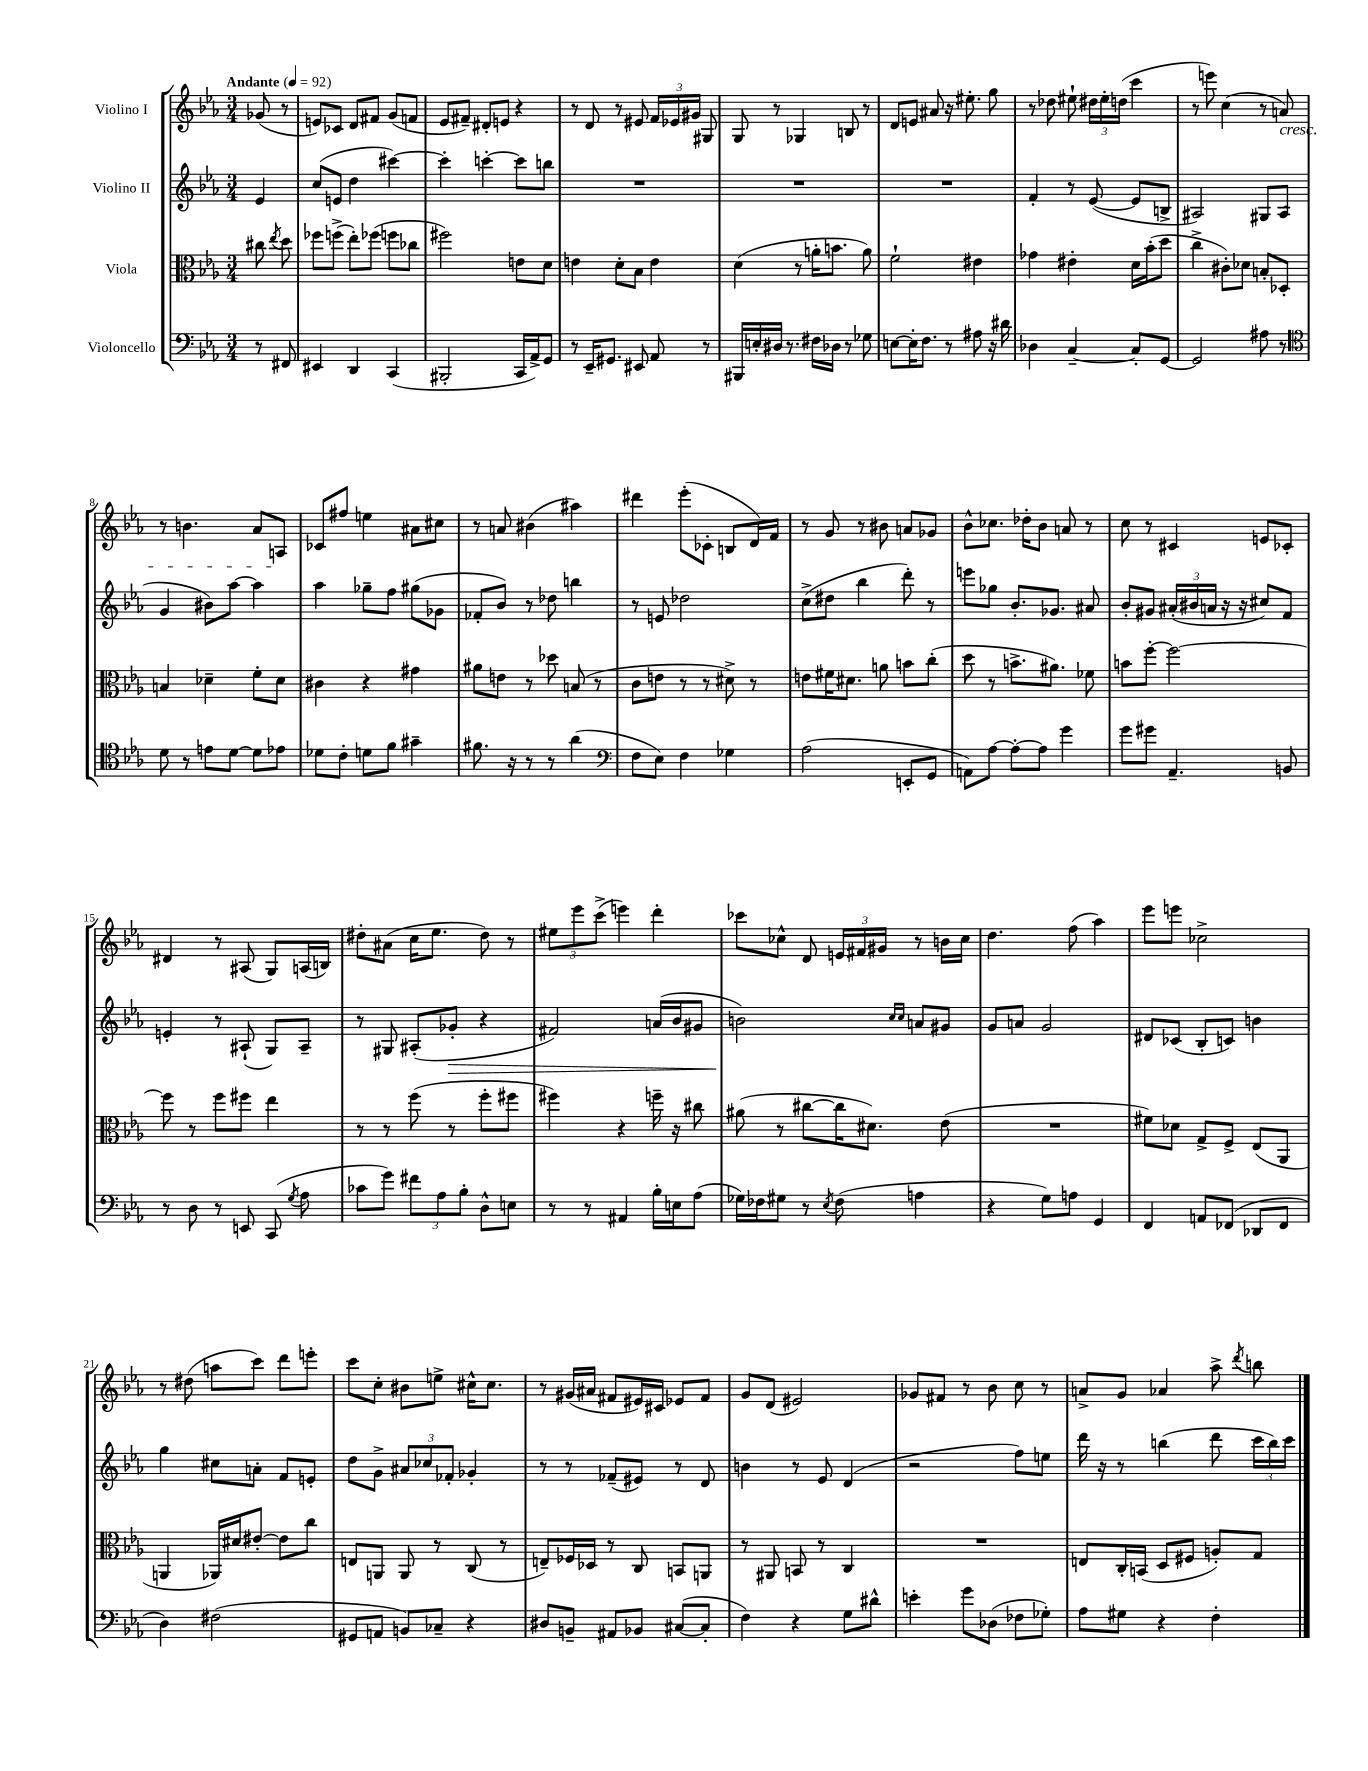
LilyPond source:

<<
\new StaffGroup <<
\new Staff = "s0" \with { instrumentName = "Violino I" } {
    \clef treble \key ees \major \numericTimeSignature \time 3/4 \partial 4 \tempo "Andante" 4 = 92
    \autoBeamOff ges'8( r8 |
    e'8[) ces'8] d'8[ fis'8] g'8[( f'8] |
    ees'8[ fis'8]--) dis'8[-. e'8] r4 |
    r8 d'8 r8 eis'8 \tuplet 3/2 { f'16[ ees'16 gis'16] } gis8 |
    g8 r8 ges4 b8 r8 |
    d'8[ e'8] ais'8 r16 eis''8.-. g''8 |
    r8 des''8 eis''8-! \tuplet 3/2 { dis''16[ eis''16-. d''16]( } c'''4 |
    r8 e'''8) c''4( r8 a'8\cresc) |
    r8 b'4. aes'8[ a8]\! |
    ces'8[ fis''8] e''4 ais'8[ cis''8] |
    r8 a'8 bis'4( ais''4) |
    dis'''4 ees'''8[-.( ces'8]-. b8[ d'16) f'16] |
    r8 g'8 r8 bis'8 a'8[ ges'8] |
    bes'8[-^ ces''8.] des''16[-. bes'8] a'8 r8 |
    c''8 r8 cis'4 e'8[ ces'8]-. |
    dis'4 r8 ais8( g8[) a16( b16]) |
    dis''8[-. ais'8]( c''16[ ees''8.] dis''8) r8 |
    \tuplet 3/2 { eis''8[ ees'''8 c'''8]->( } e'''4) d'''4-. |
    ces'''8[ ces''8]-^ d'8 \tuplet 3/2 { e'16[ fis'16 gis'16] } r8 b'16[ ces''16] |
    d''4. f''8( aes''4) |
    ees'''8[ e'''8] ces''2-> |
    r8 dis''8( a''8[ c'''8]) d'''8[ e'''8]-. |
    c'''8[ c''8]-. bis'8[ e''8]-> cis''16[-^ cis''8.] |
    r8 gis'16[( ais'16] fis'8[ eis'16) cis'16] ees'8[ fis'8] |
    g'8[ d'8]( eis'2) |
    ges'8[ fis'8] r8 bes'8 c''8 r8 |
    a'8[-> g'8] aes'4 aes''8-> \acciaccatura { d'''8 } b''8 \bar "|." |
}
\new Staff = "s1" \with { instrumentName = "Violino II" } {
    \clef treble \key ees \major \numericTimeSignature \time 3/4 \partial 4
    \autoBeamOff ees'4 |
    c''8[( e'8] d''4 cis'''4~) |
    cis'''4-. c'''4~-. c'''8[ b''8] |
    R2. |
    R2. |
    R2. |
    f'4-. r8 ees'8~( ees'8[ b8]-> |
    ais2) gis8[ ais8]( |
    g'4 bis'8[) aes''8]~ aes''4 |
    aes''4 ges''8[-- f''8] gis''8[( ges'8] |
    fes'8[-. bes'8]) r8 des''8 b''4 |
    r8 e'8 des''2 |
    c''8[->( dis''8] bes''4 d'''8-.) r8 |
    e'''8[ ges''8] bes'8.[-. ges'8.] ais'8 |
    bes'8[-. gis'8] \tuplet 3/2 { ais'16[-.( bis'16 a'16] } r16 r16 cis''8[) f'8] |
    e'4-. r8 ais8-!( g8[) ais8]-- |
    r8 gis8 ais8[-.( ges'8]-.\> r4 |
    fis'2) a'16[( bes'16 gis'8] |
    b'2\!) \grace { c''16[ c''16] } a'8[ gis'8] |
    g'8[ a'8] g'2 |
    dis'8[ ces'8]( bes8[-. c'8]) b'4 |
    g''4 cis''8[ a'8]-. f'8[ e'8]-. |
    d''8[ g'8]-> \tuplet 3/2 { ais'8[ ces''8 fes'8]-. } ges'4-. |
    r8 r8 fes'8[--( eis'8]) r8 d'8 |
    b'4 r8 ees'8 d'4( |
    r2 f''8[) e''8] |
    d'''16 r16 r8 b''4( d'''8 \tuplet 3/2 { c'''16[ b''16) c'''16] } \bar "|." |
}
\new Staff = "s2" \with { instrumentName = "Viola" } {
    \clef alto \key ees \major \numericTimeSignature \time 3/4 \partial 4
    \autoBeamOff cis''8 \acciaccatura { ees''8 } d''8 |
    fes''8[ f''8]->( ees''8[-.) fes''8]( f''8[ ces''8] |
    fis''2) e'8[ d'8] |
    e'4 d'8[-. bes8] e'4 |
    d'4( r8 a'16[-. b'8.] a'8) |
    f'2-! eis'4 |
    ges'4 eis'4-. d'16[ bes'16-.( d''8] |
    c''4-> cis'8[-.) des'8] b8[-. des8]-. |
    b4 des'4-- f'8[-. des'8] |
    cis'4 r4 gis'4 |
    ais'8[ e'8] r8 des''8 b8( r8 |
    c'8[ e'8] r8 r8 dis'8->) r8 |
    e'8[ fis'16 dis'8.] a'8 b'8[ c''8]-.( |
    d''8 r8 b'8.[-> ais'8.]) fes'8 |
    b'8[ f''8]~-. f''2~ |
    f''8 r8 f''8[ fis''8] ees''4 |
    r8 r8 f''8( r8 f''8[-. fis''8] |
    fis''4) r4 f''16-- r16 cis''8 |
    ais'8( r8 cis''8[~ cis''16 dis'8.]) ees'8( |
    R2. |
    fis'8[) des'8] g8[-> f8]-> ees8[( aes,8] |
    a,4 aes,16[) dis'16 eis'8]~-. eis'8[ c''8] |
    e8[ a,8] a,8 r8 c8( r8 |
    e8[--) fes16 des16] r8 c8 b,8[ a,8] |
    r8 ais,8 b,8 r8 c4 |
    R2. |
    e8[ c16-. b,16]( d8[ fis8] a8[-.) g8] \bar "|." |
}
\new Staff = "s3" \with { instrumentName = "Violoncello" } {
    \clef bass \key ees \major \numericTimeSignature \time 3/4 \partial 4
    \autoBeamOff r8 fis,8 |
    eis,4 d,4 c,4( |
    bis,,2-. c,16[ aes,16->) g,8] |
    r8 ees,16[-- gis,8.] eis,8 aes,8 r8 |
    bis,,16[ e16-. dis16] r8. fis16[ des16] r8 ges8 |
    e8[~ e16-. f8.] r8 ais8 r16 dis'16 |
    des4 c4~-- c8[-. g,8]~ |
    g,2 ais8 r8 |
    \clef tenor d'8 r8 e'8[ d'8]~ d'8[ ees'8] |
    des'8[ c'8]-. d'8[ f'8] gis'4-- |
    fis'8. r16 r8 r8 aes'4( |
    \clef bass f8[ ees8]) f4 ges4 |
    aes2( e,8[-. g,8] |
    a,8[) aes8]~ aes8[~-. aes8] g'4 |
    g'8[ gis'8] aes,4.-- b,8 |
    r8 d8 r8 e,8 c,8( \acciaccatura { g8 } aes8 |
    ces'8[ g'8]) \tuplet 3/2 { fis'8[ aes8 bes8]-. } d8[-^ e8] |
    r8 r8 ais,4 bes16[-. e16 aes8]( |
    ges16[) fes16 gis8] r8 \acciaccatura { ees8 } fes8( a4 |
    r4 g8[) a8] g,4 |
    f,4 a,8[ fes,8]( des,8[ fes,8] |
    d4) fis2( |
    gis,8[ a,8] b,8[) ces8]-- r4 |
    dis8[ b,8]-- ais,8[ bes,8] cis8[~( cis8]-. |
    f4) r4 g8[ dis'8]-^ |
    e'4-. g'8[ des8]( fes8[ ges8]-.) |
    aes8[ gis8] r4 f4-. \bar "|." |
}
>>
>>
